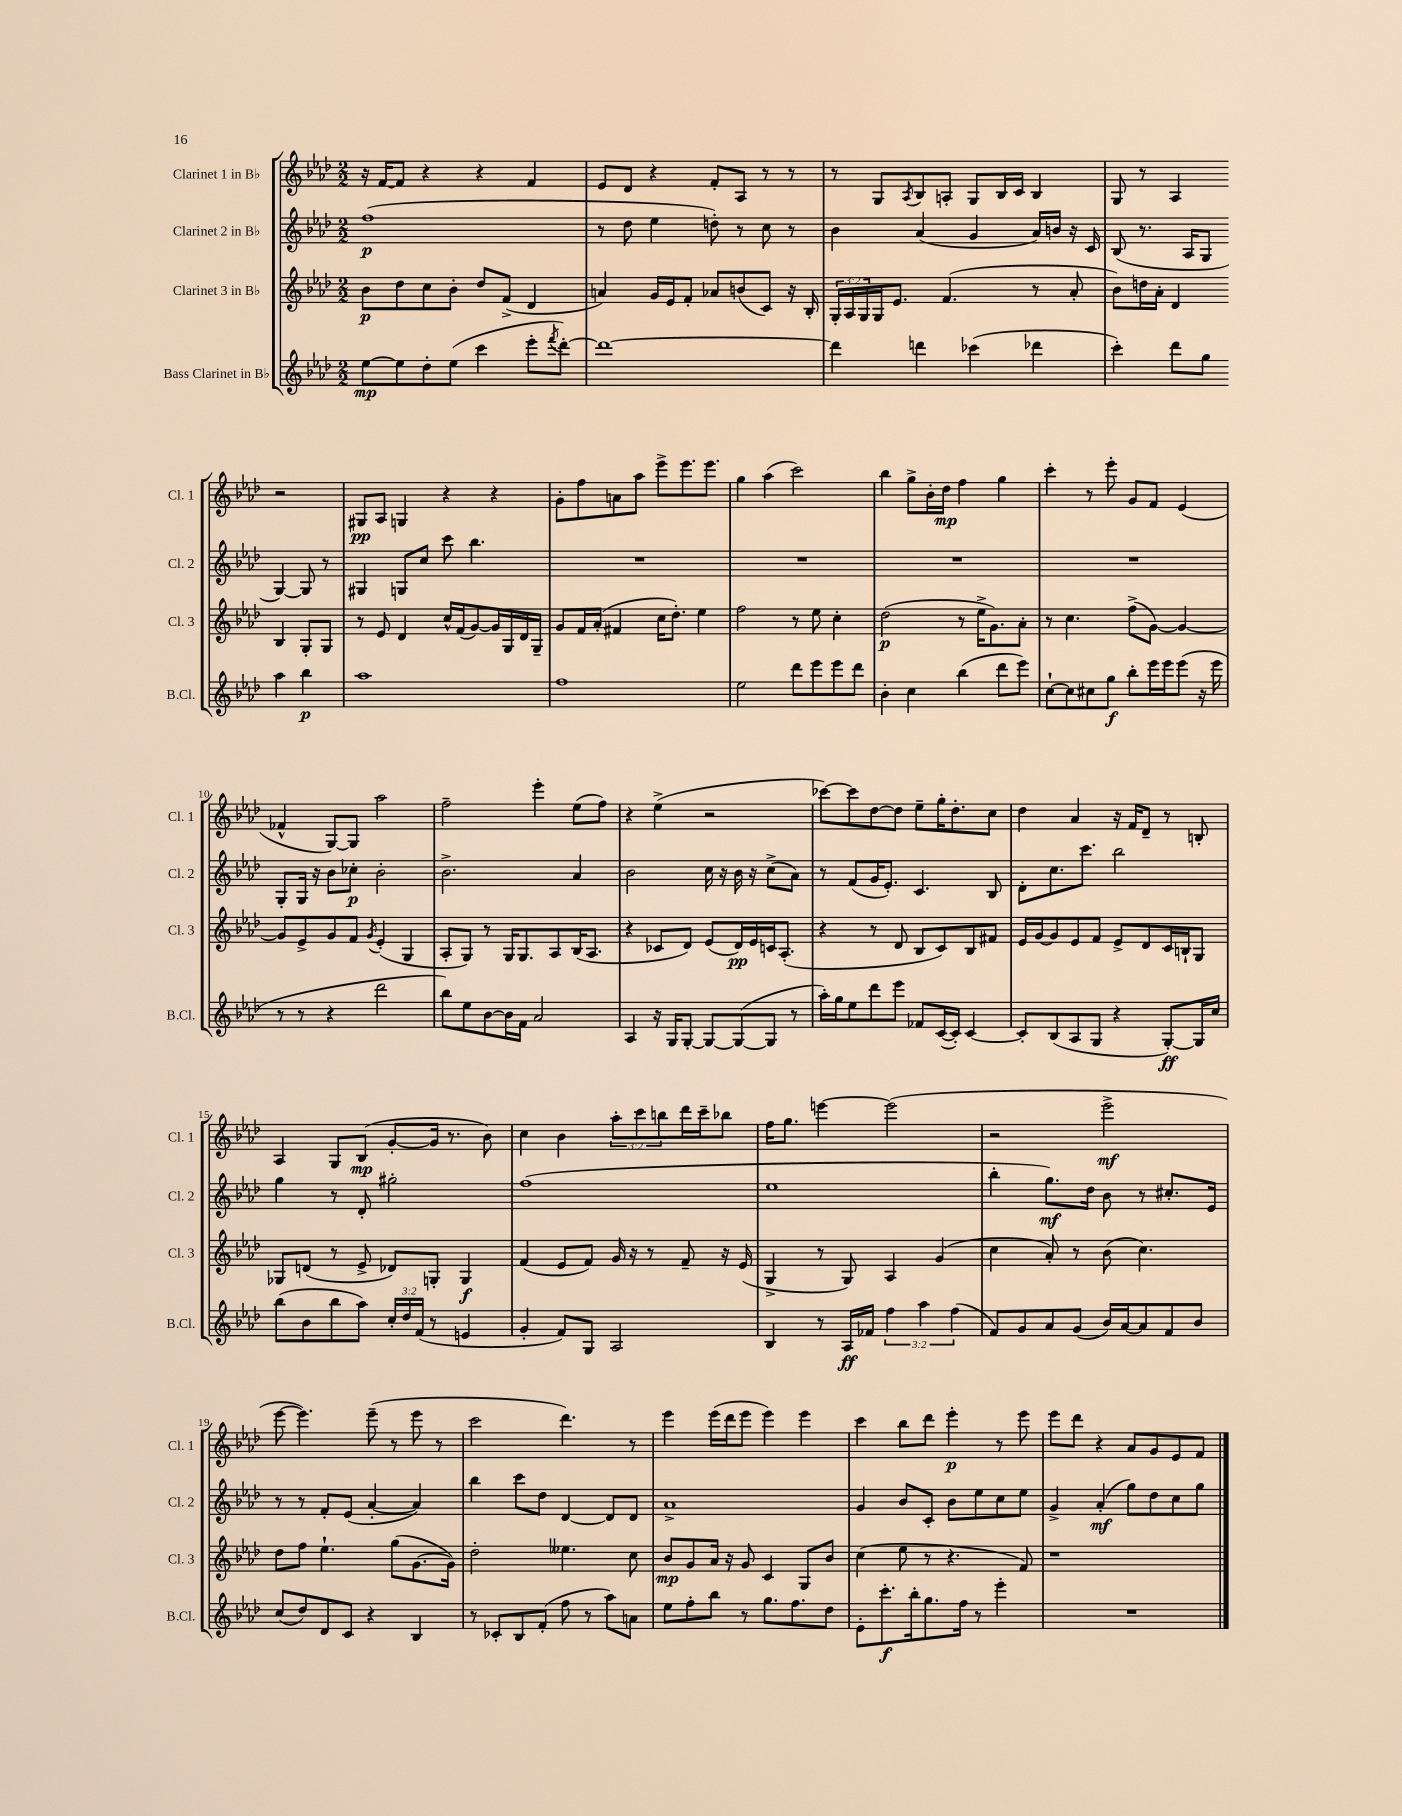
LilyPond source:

<<
\new StaffGroup <<
\new Staff = "s0" \with { instrumentName = "Clarinet 1 in Bb" shortInstrumentName = "Cl. 1" } {
    \clef treble \key aes \major \numericTimeSignature \time 2/2 \override Staff.TupletNumber.text = #tuplet-number::calc-fraction-text
    r16 f'16~ f'8 r4 r4 f'4 |
    ees'8 des'8 r4 f'8-. aes8 r8 r8 |
    r8 g8 \acciaccatura { aes8 } bes8 a8-. g8 bes16 c'16 bes4 |
    g8 r8 aes4 r2 |
    gis8\pp aes8 g4 r4 r4 |
    g'8-. f''8 a'8 aes''8 ees'''8-> ees'''8. ees'''8. |
    g''4 aes''4( c'''2) |
    bes''4 g''8-> bes'16-. des''16\mp f''4 g''4 |
    c'''4-. r8 ees'''8-. g'8 f'8 ees'4( |
    fes'4-^ g8~) g8 aes''2 |
    f''2-- ees'''4-. ees''8( f''8) |
    r4 ees''4->( r2 |
    ces'''8~) ces'''8 des''8~ des''8 ees''8-- g''16-. des''8.-. c''8 |
    des''4 aes'4 r16 f'16 des'8-- r8 b8-. |
    aes4 g8 bes8\mp( g'8~-. g'16 r8. bes'8) |
    c''4 bes'4 \tuplet 3/2 { aes''8-. c'''8 b''8 } des'''16 c'''16-- bes''8 |
    f''16 g''8. e'''4~ e'''2( |
    r2 ees'''2->\mf |
    ees'''8~ ees'''4.) ees'''8--( r8 ees'''8 r8 |
    c'''2 des'''4.) r8 |
    ees'''4 ees'''16( des'''16 ees'''8 ees'''4) ees'''4 |
    c'''4 bes''8 des'''8 ees'''4-.\p r8 ees'''8 |
    ees'''8 des'''8 r4 aes'8 g'8 ees'8 f'8 \bar "|." |
}
\new Staff = "s1" \with { instrumentName = "Clarinet 2 in Bb" shortInstrumentName = "Cl. 2" } {
    \clef treble \key aes \major \numericTimeSignature \time 2/2
    f''1\p( |
    r8 des''8 ees''4 d''8-.) r8 c''8 r8 |
    bes'4 aes'4( g'4 aes'16) b'16 r16 c'16 |
    bes8( r8. aes16 g8 g4~) g8 r8 |
    gis4 g8 c''8 c'''8 bes''4. |
    R1 |
    R1 |
    R1 |
    R1 |
    g8-. g16 r16 bes'8 ces''8-.\p bes'2-. |
    bes'2.-> aes'4 |
    bes'2 c''16 r16 bes'16 r16 c''8->( aes'8) |
    r8 f'8( g'16 ees'8.-.) c'4. bes8 |
    des'8-. c''8. c'''8. bes''2 |
    g''4 r8 des'8-. gis''2-. |
    f''1( |
    ees''1 |
    bes''4-. g''8.\mf) des''16 bes'8 r8 cis''8.-. ees'16 |
    r8 r8 f'8-. ees'8( aes'4~-. aes'4) |
    bes''4 c'''8 des''8 des'4~ des'8 des'8 |
    aes'1-> |
    g'4 bes'8 c'8-. bes'8 ees''8 c''8 ees''8 |
    g'4-> aes'4-.\mf( g''8) des''8 c''8 g''8 \bar "|." |
}
\new Staff = "s2" \with { instrumentName = "Clarinet 3 in Bb" shortInstrumentName = "Cl. 3" } {
    \clef treble \key aes \major \numericTimeSignature \time 2/2 \override Staff.TupletNumber.text = #tuplet-number::calc-fraction-text
    bes'8\p des''8 c''8 bes'8-. des''8 f'8->( des'4 |
    a'4) g'16 ees'16 f'8-. aes'8 b'8( c'8) r16 bes16-. |
    \tuplet 3/2 { g16-. aes16 g16 } g16 ees'8. f'4.( r8 aes'8-. |
    bes'8) d''16 aes'16-. des'4 bes4 g8-. g8 |
    r8 ees'8 des'4 c''16-^ f'16( g'8~) g'16 g16 des'16 g16-- |
    g'8 f'16 aes'16-.( fis'4 c''16 des''8.-.) ees''4 |
    f''2 r8 ees''8 c''4-. |
    des''2\p( r8 ees''16-> g'8.) aes'8-. |
    r8 c''4. f''8->( g'8~) g'4~ |
    g'8 ees'8-> g'8 f'8 \acciaccatura { g'8 } ees'4-.( g4 |
    aes8-. g8) r8 g16 g8. aes8 bes16( aes8. |
    r4 ces'8 des'8) ees'8( des'16\pp) ees'16 c'16 aes8.-.( |
    r4 r8 des'8 bes8 c'8) bes8 fis'8 |
    ees'16 g'16~ g'8 ees'8 f'8 ees'8-> des'8 c'16 b16-! g8 |
    ges8 d'8( r8 ees'8-> des'8) g8-. g4\f |
    f'4( ees'8 f'8) g'16 r16 r8 f'8-- r16 ees'16( |
    g4-> r8 g8) aes4 g'4( |
    c''4 aes'8-.) r8 bes'8( c''4.) |
    des''8 f''8 ees''4.-! g''8( g'8.~ g'16) |
    des''2-. eeses''4. c''8 |
    bes'8\mp g'8 aes'16 r16 g'8 c'4 g8 bes'8 |
    c''4( ees''8 r8 r4. f'8) |
    r1 \bar "|." |
}
\new Staff = "s3" \with { instrumentName = "Bass Clarinet in Bb" shortInstrumentName = "B.Cl." } {
    \clef treble \key aes \major \numericTimeSignature \time 2/2 \override Staff.TupletNumber.text = #tuplet-number::calc-fraction-text
    ees''8~\mp ees''8 des''8-. ees''8( c'''4 ees'''8-. \acciaccatura { f'''8 } des'''8~-.) |
    des'''1~ |
    des'''4 d'''4 ces'''4( des'''4 |
    c'''4-.) des'''8 g''8 aes''4 bes''4\p |
    aes''1 |
    f''1 |
    ees''2 des'''8 ees'''8 ees'''8 des'''8 |
    bes'4-. c''4 bes''4( des'''8 ees'''8) |
    c''8~-! c''8 cis''8 g''8\f bes''8-. ees'''16 ees'''16 ees'''8( r16 ees'''16 |
    r8 r8 r4 des'''2 |
    bes''8) ees''8 bes'8~ bes'16 f'16 aes'2 |
    aes4 r16 g16 g8~-. g8~ g8~( g8 r8 |
    aes''16-.) g''16 ees''8 des'''8 ees'''8 fes'8 c'16~( c'16-.) c'4~ |
    c'8-. bes8( aes8 g8 r4 g8~-.\ff) g16 c''16 |
    bes''8( bes'8 bes''8 aes''8) \tuplet 3/2 { c''16-. des''16 f'16( } r8 e'4 |
    g'4-. f'8) g8 aes2 |
    bes4 r8 aes16\ff fes'16 \tuplet 3/2 { f''4 aes''4 f''4( } |
    f'8) g'8 aes'8 g'8( bes'16) aes'16~ aes'8 f'8 bes'8 |
    c''8( des''8) des'8 c'8 r4 bes4 |
    r8 ces'8-. bes8 f'8-.( f''8 r8 aes''8) a'8 |
    ees''8 f''8-. bes''8 r8 g''8. f''8. des''8 |
    ees'8-. c'''8.-.\f bes''16-. g''8. f''16 r8 ees'''4-. |
    R1 \bar "|." |
}
>>
>>
